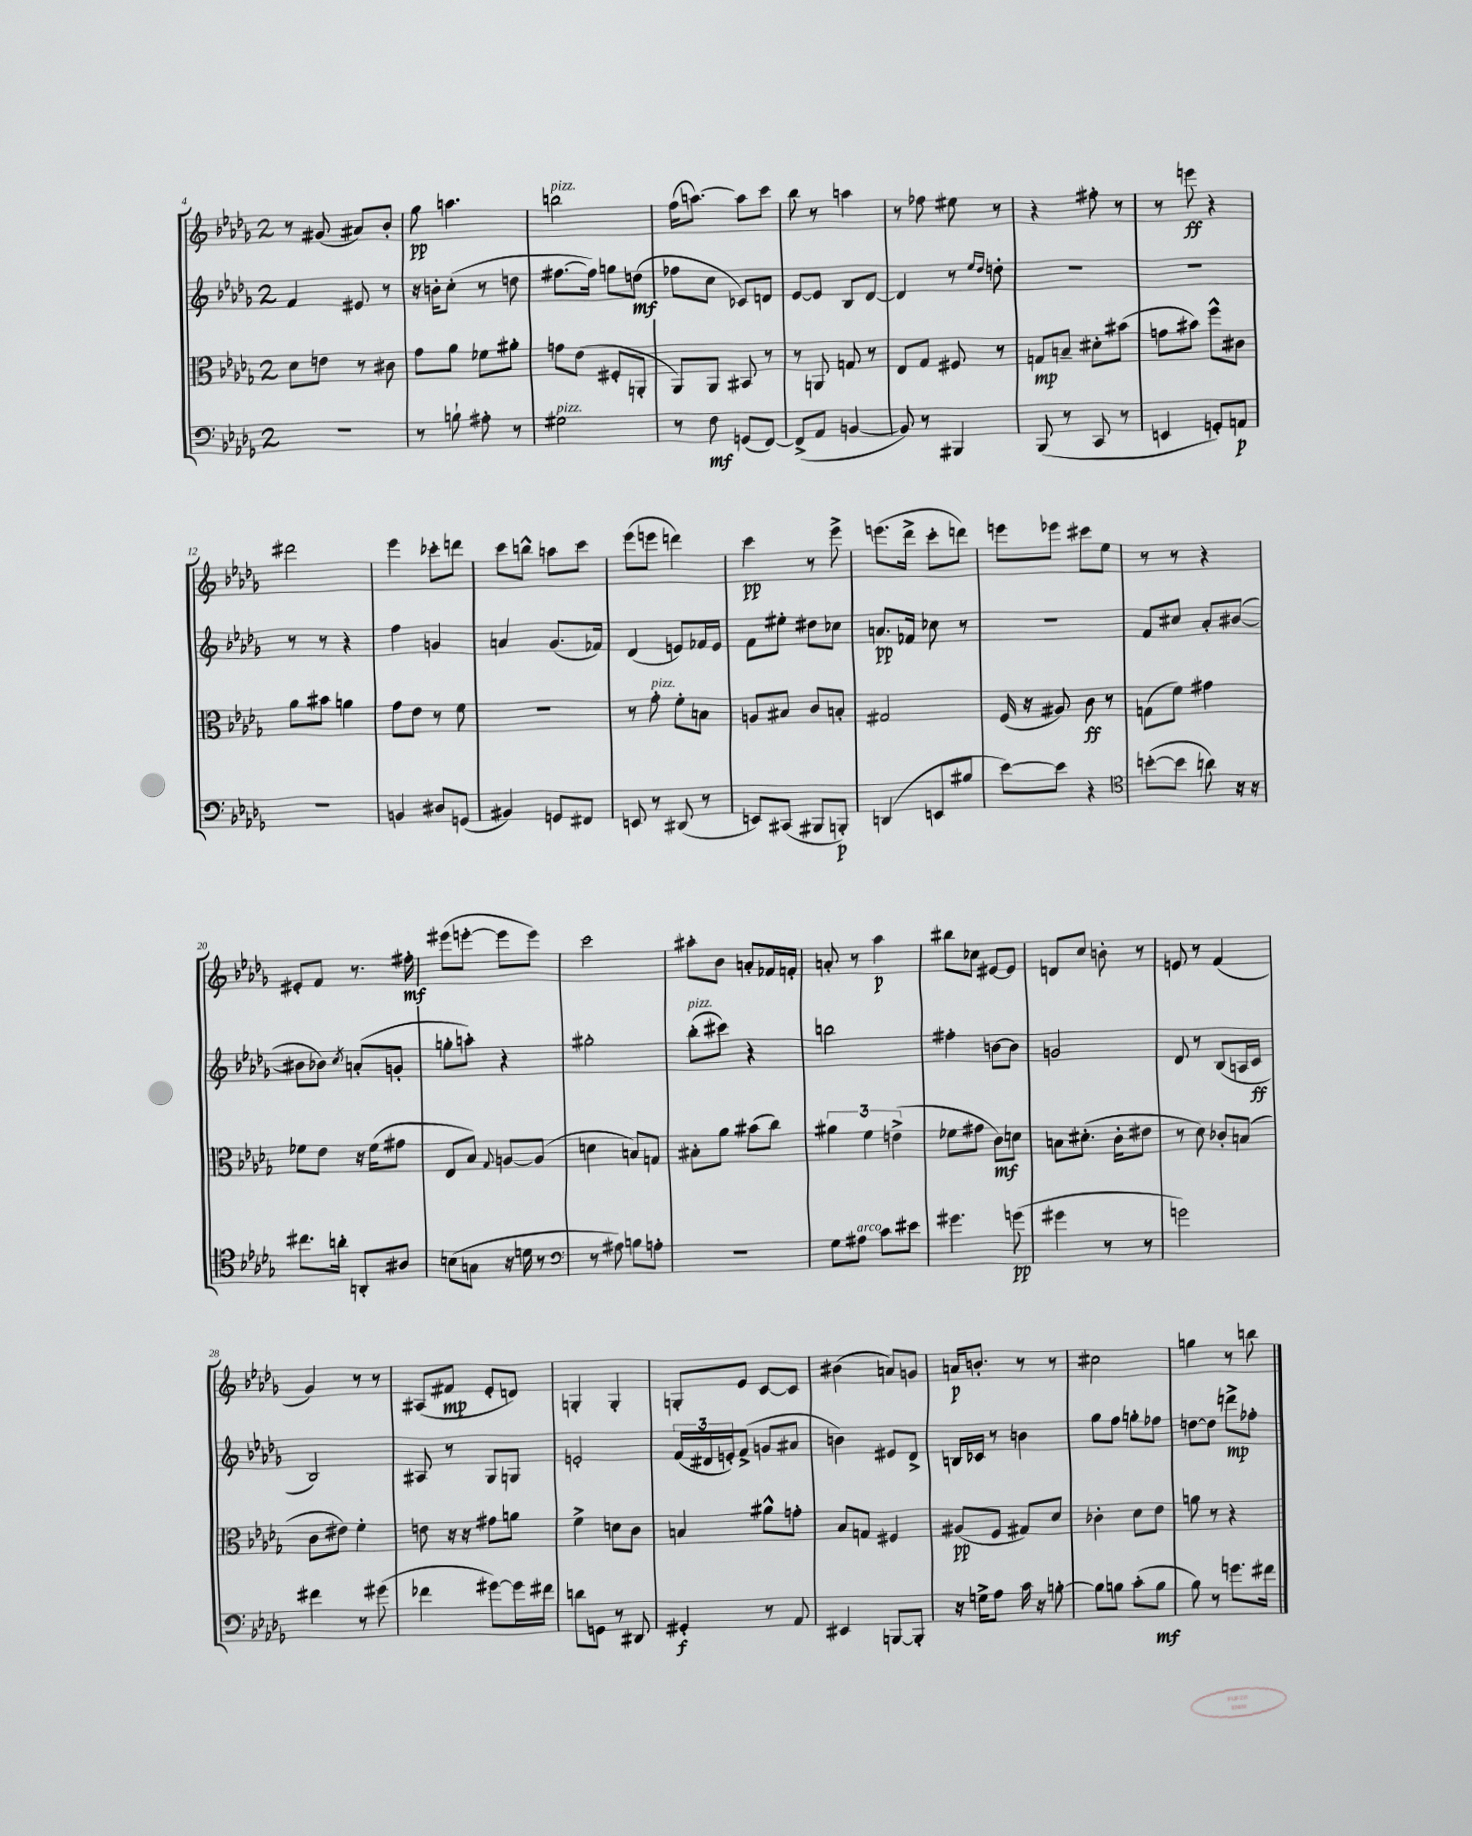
<<
\new StaffGroup <<
\new Staff = "s0" {
    \clef treble \key des \major \once \override Staff.TimeSignature.style = #'single-digit \time 2/4
    r8 gis'8( ais'8) bes'8-. |
    ges''8\pp a''4. |
    b''2^\markup { \italic "pizz." } |
    f''16( a''8.~) a''8 c'''8 |
    bes''8 r8 a''4 |
    r8 fes''8 eis''8 r8 |
    r4 fis''8-. r8 |
    r8 e'''8\ff r4 |
    dis'''2 |
    ees'''4 ces'''8-. d'''8 |
    c'''8 b''8-^ a''8 c'''8 |
    ees'''8( e'''8 d'''4) |
    c'''4\pp r8 ees'''8-> |
    e'''8.( des'''16-> c'''8-. d'''8) |
    e'''8 ees'''8 cis'''8 ees''8 |
    r8 r8 r4 |
    eis'8-. f'8 r8. fis''16-.\mf |
    eis'''8( e'''8~-. e'''8 e'''8) |
    c'''2 |
    ais''8-. bes'8 a'8-. fes'16 f'16-. |
    a'8-. r8 aes''4\p |
    bis''8 ces''8 eis'8~ eis'8 |
    d'8 c''8 b'8-. r8 |
    e'8 r8 f'4( |
    ges'4) r8 r8 |
    ais8( fis'8\mp ees'8-. d'8) |
    g4-. g4-. |
    g8-. ees'8 c'8~ c'8 |
    bis'4( a'8) g'8 |
    a'16\p b'8.-. r8 r8 |
    cis''2 |
    g''4 r8 b''8 \bar "|." |
}
\new Staff = "s1" {
    \clef treble \key des \major \once \override Staff.TimeSignature.style = #'single-digit \time 2/4
    f'4 eis'8 r8 |
    r16 b'16-. c''8-.( r8 d''8 |
    fis''8.~ fis''16) g''8 d''8\mf( |
    fes''8 c''8 ces'8) d'8 |
    ees'8~ ees'8 bes8 des'8~ |
    des'4 r8 \grace { ees''16 des''16 } d''8-. |
    R2 |
    R2 |
    r8 r8 r4 |
    f''4 g'4 |
    a'4 ges'8.( fes'16) |
    des'4( e'8) fes'16 e'16 |
    f'8 eis''8-. dis''8 ces''8 |
    a'8.\pp fes'16 ces''8 r8 |
    r2 |
    f'8 cis''8 aes'8-. bis'8~( |
    bis'8 bes'8) \acciaccatura { c''8 } a'8-.( g'8-. |
    g''8-. a''8-.) r4 |
    gis''2-. |
    bes''8-.^\markup { \italic "pizz." }( cis'''8) r4 |
    b''2 |
    fis''4-. b'8~ b'8 |
    g'2 |
    des'8 r8 bes8( a16 c'16\ff |
    bes2) |
    ais8 r8 ges8 g8 |
    e'2-. |
    \tuplet 3/2 { f'16( dis'16 e'16-.) } f'8->( g'8 ais'8 |
    b'4) eis'8 des'8-> |
    b16 ces'16 r8 b'4 |
    ges''8 f''8 g''8-. fes''8 |
    d''8~ d''8 d'''8->\mp fes''8-. \bar "|." |
}
\new Staff = "s2" {
    \clef alto \key des \major \once \override Staff.TimeSignature.style = #'single-digit \time 2/4
    des'8 e'8 r8 cis'8 |
    ges'8 aes'8 fes'8 ais'8-. |
    g'8 ees'8( fis8-. a,8-. |
    aes,8) aes,8 bis,8 r8 |
    r8 a,8 g8 r8 |
    ees8 ges8 fis8 r8 |
    g8\mp b8-- dis'8-. bis'8( |
    g'8 bis'8) f''8-^ cis'8 |
    aes'8 bis'8 a'4 |
    ges'8 ees'8 r8 f'8 |
    r2 |
    r8 ges'8-.^\markup { \italic "pizz." } f'8-. b8 |
    a8 bis8 c'8 b8-. |
    gis2 |
    f16( r16 ais8) c'8\ff r8 |
    g8( f'8) gis'4 |
    fes'8 ees'8 r16 fes'16( gis'8 |
    ees8 bes8) \appoggiatura { ges8 } a8~ a8( |
    d'4 b8) g8 |
    bis8-. aes'8 bis'8( c''8) |
    \tuplet 3/2 { ais'4 f'4 e'4->( } |
    fes'8 gis'8 c'8\mf) d'8 |
    b8 dis'8.-.( c'16-. eis'8 |
    r8 des'8) ces'8-. b8( |
    c'8 eis'8) f'4-. |
    e'8 r16 r16 gis'8 a'8 |
    f'4-> d'8 c'8 |
    b4 ais'8-^ g'8-. |
    bes8 g8 fis4 |
    ais8\pp( f8 gis8) des'8 |
    ces'4-. des'8 ees'8 |
    a'8 r8 r4 \bar "|." |
}
\new Staff = "s3" {
    \clef bass \key des \major \once \override Staff.TimeSignature.style = #'single-digit \time 2/4
    R2 |
    r8 b8-! ais8-. r8 |
    gis2^\markup { \italic "pizz." } |
    r8 f8\mf g,8( f,8~) |
    f,8->( aes,8 b,4~ |
    b,8) r8 bis,,4 |
    bes,,8( r8 c,8 r8 |
    e,4 g,8-.) a,8\p |
    r2 |
    b,4 dis8 g,8( |
    bis,4) g,8 fis,8 |
    e,8 r8 dis,8( r8 |
    e,8) cis,8( bis,,8 b,,8-.\p) |
    d,4( e,8 bis8 |
    ees'8~) ees'8 r4 |
    \clef tenor b'8~-.( b'8 a'8) r16 r16 |
    cis''8. a'16-. a,8-. ais8 |
    b8( g8 r16 d'16 r8 |
    \clef bass r8 ais8) b8 a8-. |
    R2 |
    ges8 ais8^\markup { \italic "arco" } c'8 eis'8 |
    gis'4. g'8\pp( |
    gis'4 r8 r8 |
    g'2) |
    fis'4 r8 gis'8( |
    fes'4 gis'8~) gis'16 fis'16 |
    d'8 g,8 r8 dis,8 |
    gis,4-.\f r8 aes,8 |
    eis,4 b,,8~ b,,8-. |
    r16 g16-> aes8 c'16 r16 b8~-. |
    b8 b8 c'8-.( b8\mf |
    bes8) r8 g'8. fis'16 \bar "|." |
}
>>
>>
\layout { \context { \Score currentBarNumber = #4 } }
